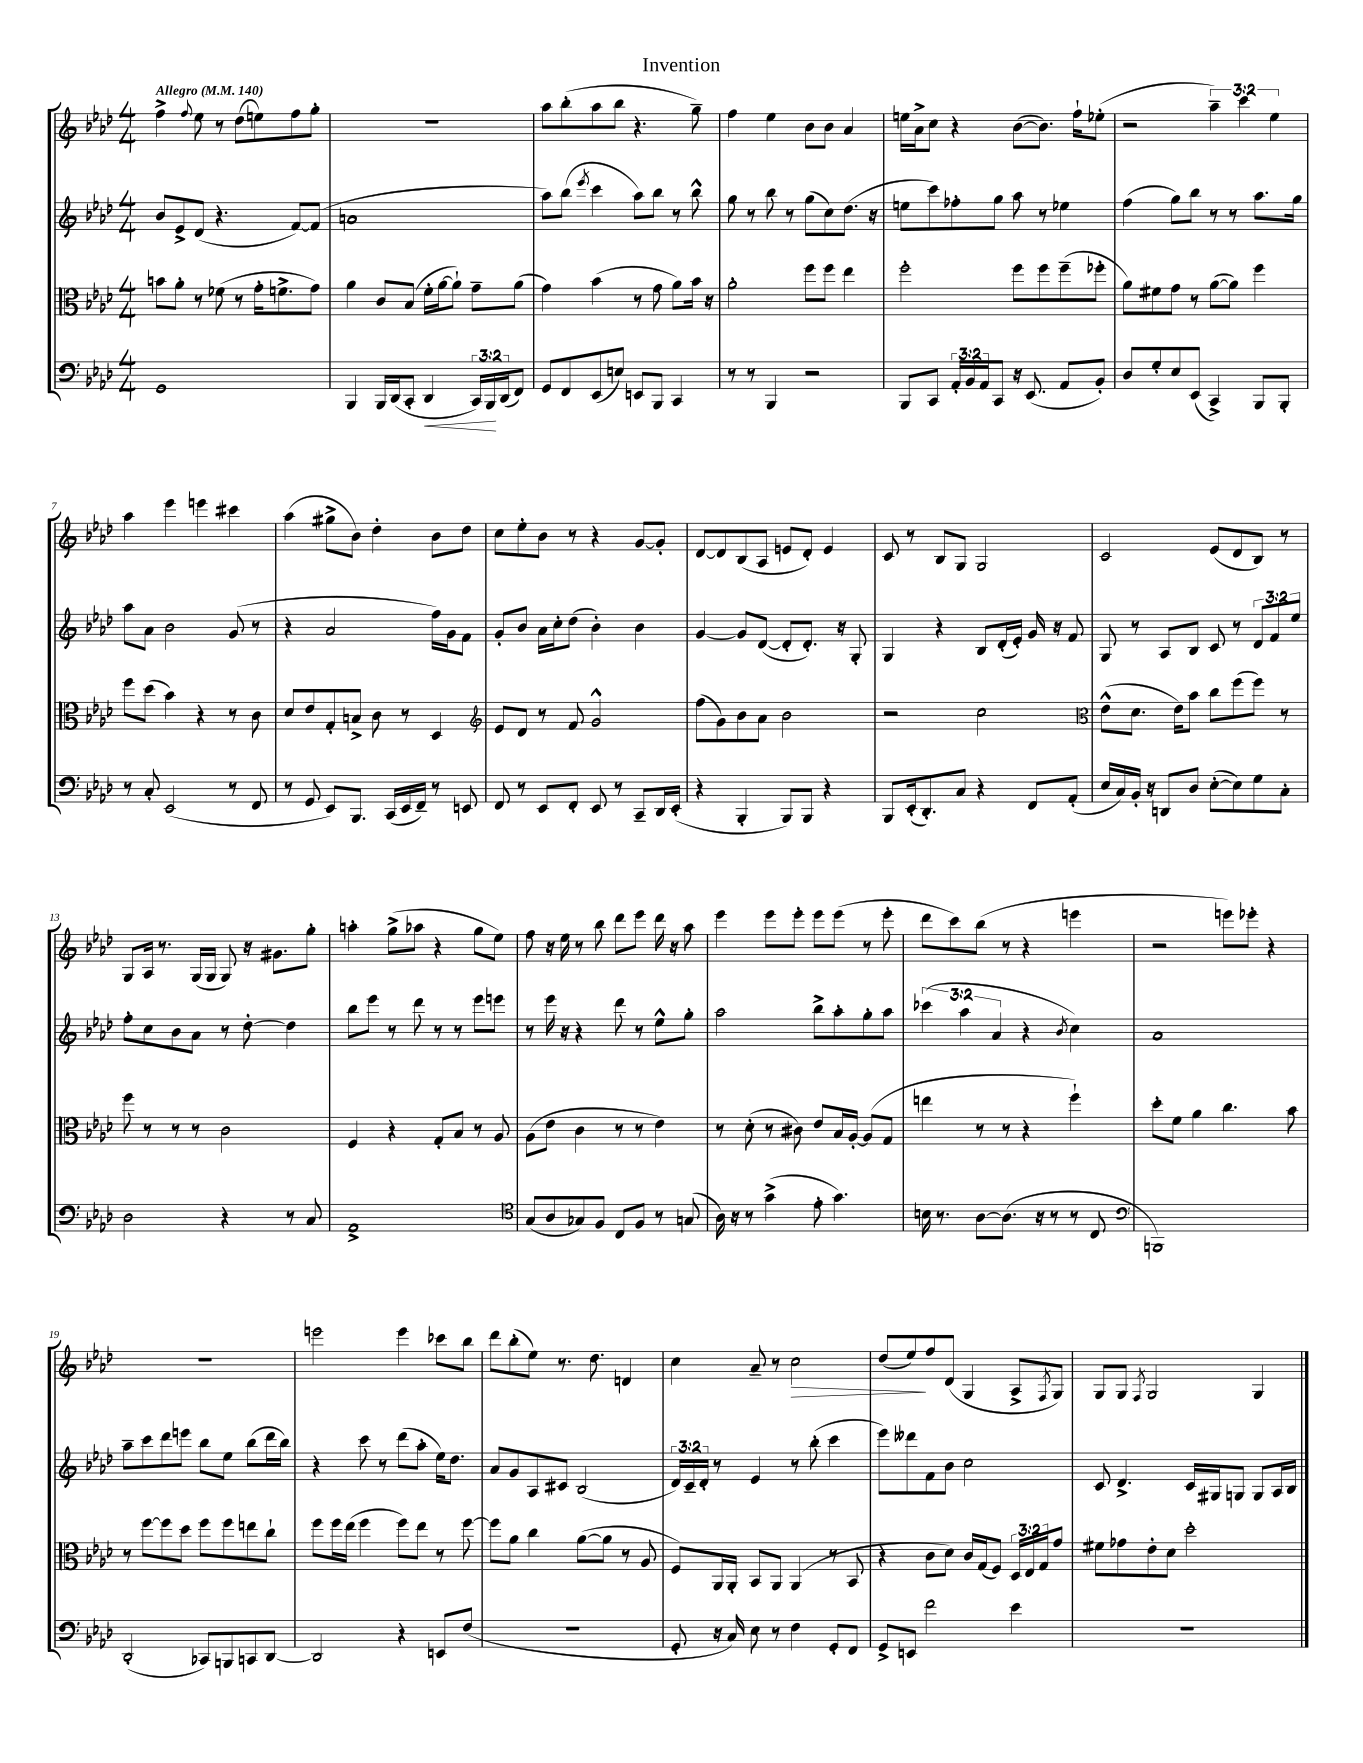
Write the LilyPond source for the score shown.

\header { title = "Invention" }
<<
\new StaffGroup <<
\new Staff = "s0" {
    \clef treble \key aes \major \numericTimeSignature \time 4/4 \override Staff.TupletNumber.text = #tuplet-number::calc-fraction-text \tempo "Allegro" 4 = 140
    f''4-> \appoggiatura { f''8 } ees''8 r8 des''8( e''8) f''8 g''8-. |
    R1 |
    aes''8 bes''8-.( aes''8 bes''8 r4. g''8--) |
    f''4 ees''4 bes'8 bes'8 aes'4 |
    e''16 aes'16-> c''8 r4 bes'8~( bes'8.) f''16-! ees''8-.( |
    r2 \tuplet 3/2 { aes''4--) c'''4 ees''4 } |
    aes''4 ees'''4 e'''4 cis'''4 |
    aes''4( gis''8-> bes'8) des''4-. bes'8 des''8 |
    c''8 ees''8-. bes'8 r8 r4 g'8~ g'8-. |
    des'8~ des'8 bes8( aes8 e'8 des'8-.) e'4 |
    c'8 r8 bes8 g8 g2 |
    c'2 ees'8( des'8 bes8) r8 |
    g8 aes16 r8. g16( g16 g8) r16 gis'8. g''8-. |
    a''4-. g''8->( aes''8 r4 g''8 ees''8) |
    f''8 r16 ees''16 r8 bes''8 des'''8 ees'''8 des'''16 r16 aes''8 |
    ees'''4 ees'''8 ees'''8-. ees'''8 ees'''8( r8 ees'''8-. |
    des'''8 c'''8) bes''8( r8 r4 e'''4 |
    r2 e'''8) ees'''8-. r4 |
    R1 |
    e'''2 e'''4 ces'''8 bes''8 |
    des'''8 bes''8-.( ees''8) r8. des''8. d'4 |
    c''4 aes'8-- r8 c''2\> |
    des''8( ees''8\!) f''8 des'8( g4 aes8-> \acciaccatura { f8 } g8) |
    g8 g8 \acciaccatura { f8 } g2 g4 \bar "|." |
}
\new Staff = "s1" {
    \clef treble \key aes \major \numericTimeSignature \time 4/4 \override Staff.TupletNumber.text = #tuplet-number::calc-fraction-text
    bes'8 ees'8-> des'8( r4. f'8~) f'8( |
    a'1 |
    aes''8) bes''8( \acciaccatura { ees'''8 } c'''4 aes''8) bes''8 r8 bes''8-^ |
    g''8 r8 bes''8 r8 g''8( c''8) des''8.( r16 |
    e''8 c'''8) fes''8-. g''8 aes''8 r8 ees''4 |
    f''4( g''8) bes''8 r8 r8 aes''8. g''16 |
    aes''8 aes'8 bes'2 g'8( r8 |
    r4 aes'2 f''16) g'16 f'8 |
    g'8-. bes'8 aes'16 c''16-. des''8( bes'4-.) bes'4 |
    g'4~ g'8 des'8~( des'8-. des'8.-.) r16 g8-. |
    g4 r4 bes8 des'16-.( ees'16-.) g'16 r16 f'8 |
    g8 r8 aes8 bes8 c'8 r8 \tuplet 3/2 { des'8 f'8 ees''8 } |
    f''8-. c''8 bes'8 aes'8 r8 des''8~-. des''4 |
    bes''8 ees'''8 r8 des'''8 r8 r8 ees'''8 e'''8 |
    r8 ees'''16 r16 r4 des'''8 r8 ees''8-^ g''8-. |
    aes''2 bes''8-> aes''8-. g''8-. aes''8 |
    \tuplet 3/2 { ces'''4( aes''4 aes'4 } r4 \acciaccatura { bes'8 } c''4) |
    aes'1 |
    aes''8-- c'''8 des'''8 e'''8 bes''8 ees''8 bes''8( des'''16 bes''16) |
    r4 c'''8 r8 des'''8( aes''8-. ees''16) des''8. |
    aes'8 g'8 aes8 cis'8 bes2( |
    \tuplet 3/2 { des'16) c'16-- des'16-. } r8 ees'4 r8 bes''8-.( c'''4 |
    ees'''8) deses'''8 f'8 bes'8 c''2 |
    c'8 des'4.-> c'16 gis16 g8 g8 aes16 bes16 \bar "|." |
}
\new Staff = "s2" {
    \clef alto \key aes \major \numericTimeSignature \time 4/4 \override Staff.TupletNumber.text = #tuplet-number::calc-fraction-text
    b'8 aes'8-. r8 fes'8( r8 g'16-. f'8.-> g'8) |
    aes'4 c'8 bes8( f'16-. aes'16~ aes'8-!) g'8-- aes'8( |
    g'4) bes'4( r8 g'8 aes'8) bes'16 r16 |
    aes'2-. f''8 f''8 ees''4 |
    f''2-. f''8 f''8 f''8--( fes''8-. |
    aes'8) fis'8 g'8 r8 aes'8~( aes'8) f''4 |
    f''8 des''8( bes'4) r4 r8 c'8 |
    des'8 ees'8 g8-. b8-> c'8 r8 des4 |
    \clef treble ees'8 des'8 r8 f'8 g'2-^ |
    f''8( g'8) bes'8 aes'8 bes'2 |
    r2 c''2 |
    \clef alto ees'8-^( des'8. ees'16) bes'8 c''8 f''8( f''8) r8 |
    f''8 r8 r8 r8 c'2 |
    f4 r4 g8-. bes8 r8 aes8 |
    aes8( ees'8 c'4 r8 r8 ees'4) |
    r8 des'8-.( r8 cis'8) ees'8 bes16 aes16~-. aes8( g8 |
    e''4 r8 r8 r4 f''4-!) |
    des''8-. f'8 aes'4 c''4. bes'8 |
    r8 f''8~ f''8 des''8 f''8 f''8 e''8 c''8-! |
    f''8 f''16 ees''16( f''4 f''8) ees''8 r8 f''8~ |
    f''8 aes'8 c''4 aes'8~( aes'8 r8 aes8 |
    f8) aes,16 aes,16-. bes,8 aes,8 aes,4( r8 bes,8 |
    r4 c'8 des'8) c'16 g16( f8) \tuplet 3/2 { des16 ees16 g16 } g'8 |
    fis'8 ges'8 ees'8-. des'8 des''2-. \bar "|." |
}
\new Staff = "s3" {
    \clef bass \key aes \major \numericTimeSignature \time 4/4 \override Staff.TupletNumber.text = #tuplet-number::calc-fraction-text
    g,1 |
    bes,,4 bes,,16 des,16( c,8-. des,4\< \tuplet 3/2 { c,16) bes,,16\! des,16( } f,8) |
    g,8 f,8 ees,8( e8) e,8 bes,,8 c,4 |
    r8 r8 bes,,4 r2 |
    bes,,8 c,8 \tuplet 3/2 { aes,16-. bes,16 aes,16 } c,8 r16 ees,8.( aes,8 bes,8-.) |
    des8 g8-. ees8 ees,8( c,4->) bes,,8 bes,,8-. |
    r8 c8-. ees,2( r8 f,8 |
    r8 g,8 ees,8) bes,,8. c,16( ees,16 f,16--) r8 e,8 |
    f,8 r8 ees,8 f,8-. ees,8 r8 c,8-- des,16 ees,16-.( |
    r4 bes,,4-. bes,,8) bes,,8 r4 |
    bes,,8 ees,16-.( des,8.-.) c8 r4 f,8 aes,8-.( |
    ees16 c16) bes,16-. r16 d,8 des8 ees8~-.( ees8) g8 c8-. |
    des2 r4 r8 c8 |
    aes,1-> |
    \clef tenor g8( aes8 ges8) f8 c8 f8 r8 g8( |
    aes16) r16 r8 g'4->( ees'8-. g'4.) |
    b16 r8. aes8~ aes8.( r16 r8 r8 c8 |
    \clef bass b,,1) |
    des,2-.( ces,8) b,,8 c,8 des,8~ |
    des,2 r4 e,8 f8( |
    R1 |
    g,8-. r16 c16) ees8 r8 f4 g,8-. f,8 |
    g,8-> e,8 f'2 ees'4 |
    R1 \bar "|." |
}
>>
>>
